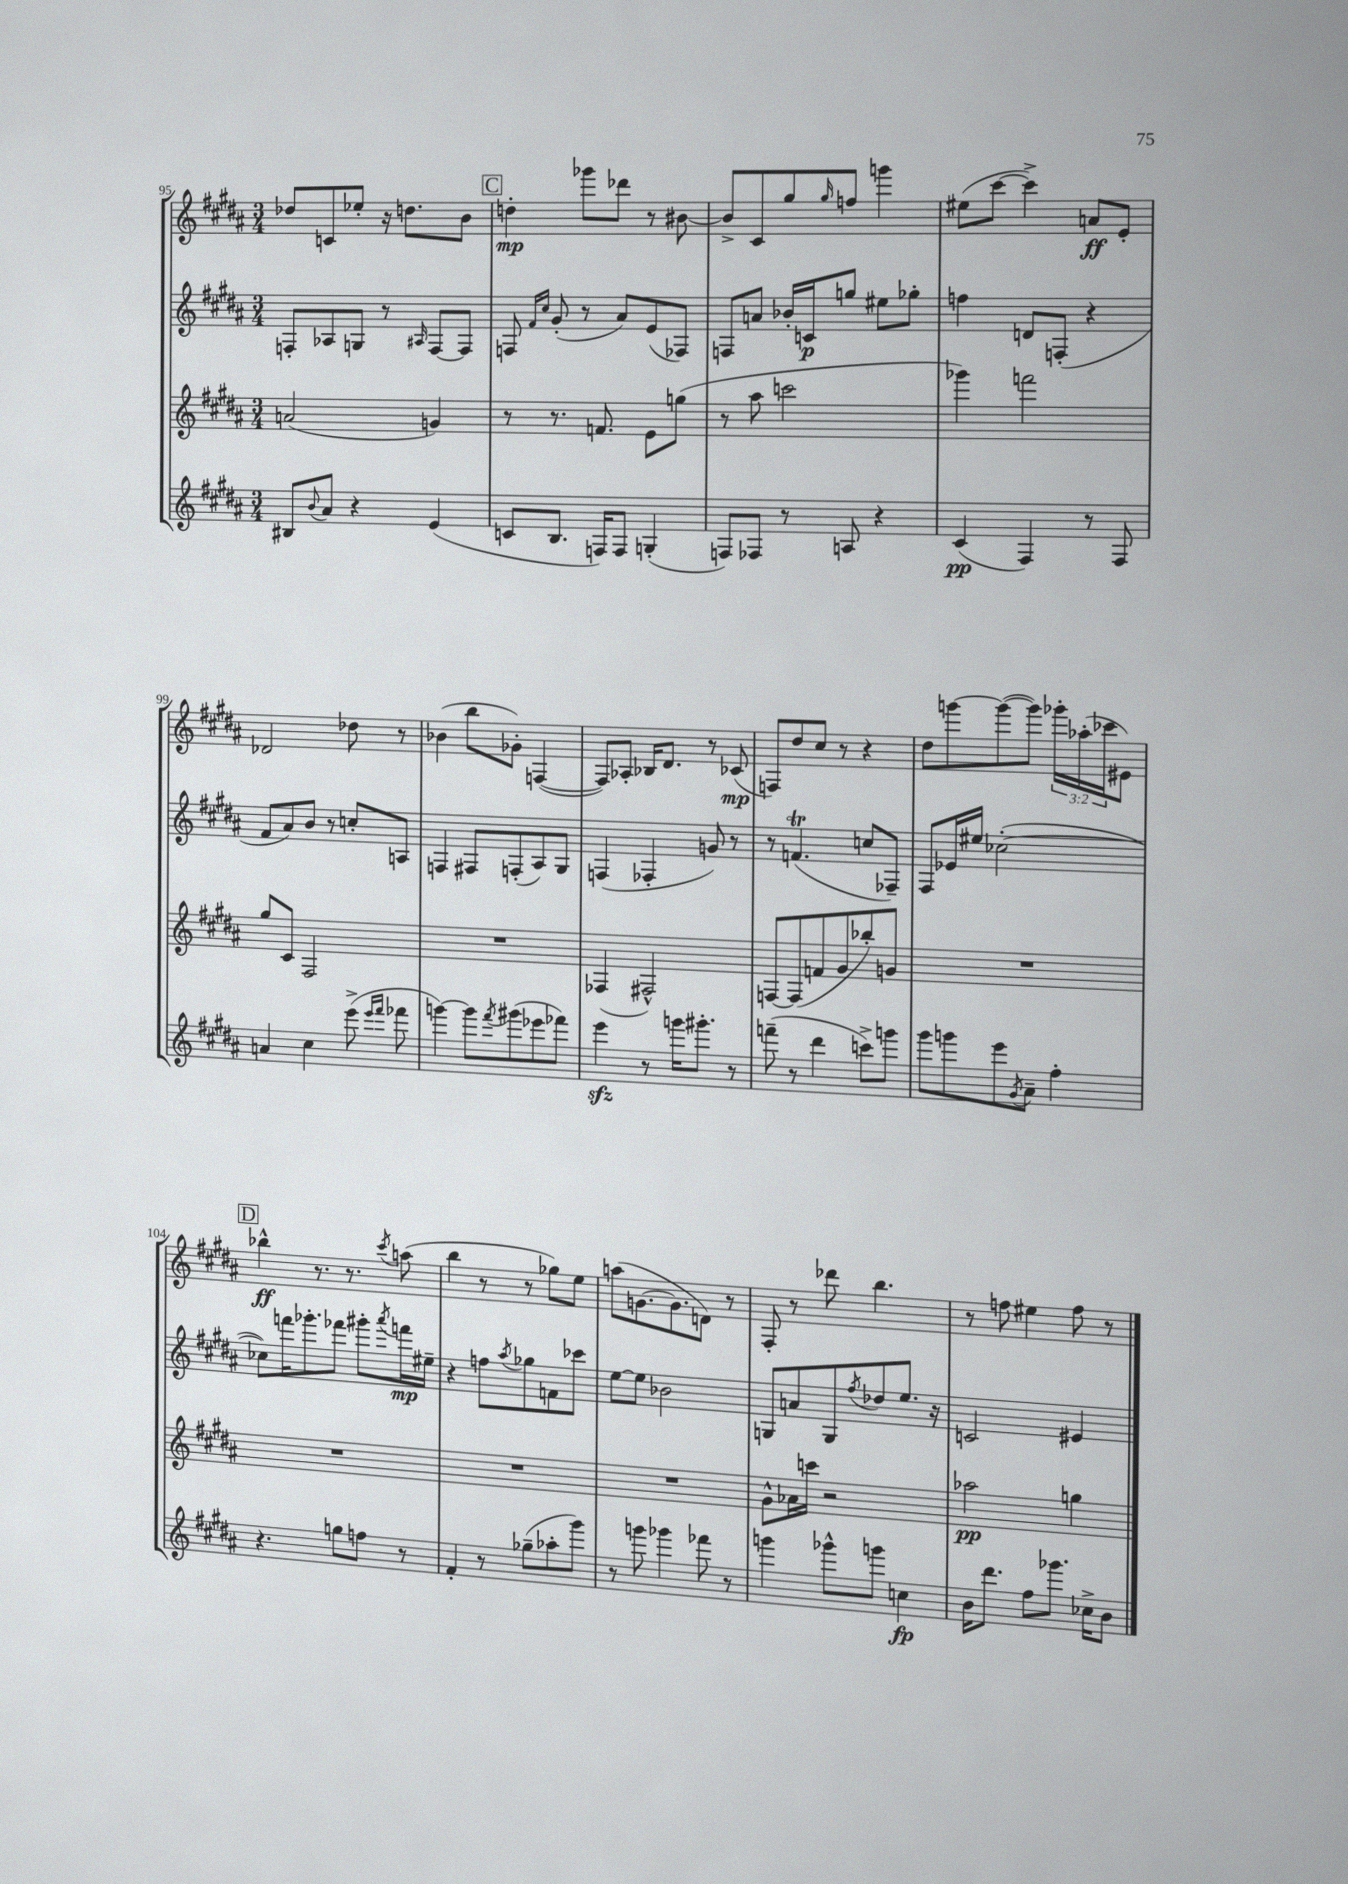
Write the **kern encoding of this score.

**kern	**dynam	**kern	**dynam	**kern	**dynam	**kern	**dynam
*part4	*part4	*part3	*part3	*part2	*part2	*part1	*part1
*staff4	*staff4	*staff3	*staff3	*staff2	*staff2	*staff1	*staff1
*clefG2	*	*clefG2	*	*clefG2	*	*clefG2	*
*k[f#c#g#d#a#]	*	*k[f#c#g#d#a#]	*	*k[f#c#g#d#a#]	*	*k[f#c#g#d#a#]	*
*M3/4	*	*M3/4	*	*M3/4	*	*M3/4	*
=95	=95	=95	=95	=95	=95	=95	=95
8B#X/L	.	(2an/	.	8Fn'/L	.	8dd-X/L	.
8qqb/	.	.	.	.	.	.	.
8a#/J	.	.	.	8A-X/	.	8cn/	.
4r	.	.	.	8Gn/J	.	8ee-X'/J	.
.	.	.	.	8r	.	16r	.
.	.	.	.	.	.	8.ddn\L	.
.	.	.	.	16qqA#X/	.	.	.
(4e/	.	4gn/)	.	[8F/L	.	.	.
.	.	.	.	8F/J]	.	8b\J	.
!!LO:REH:place=s1:t=C
=96	=96	=96	=96	=96	=96	=96	=96
8cn/L	.	8r	.	8Fn/	.	4ddn'\	mp
.	.	.	.	16qqf#/LL	.	.	.
.	.	.	.	16qqcc#/JJ	.	.	.
8.B/J	.	8.r	.	(8g#'/	.	.	.
.	.	.	.	8r	.	8ggg-X\L	.
16Fn/KL)	.	8.fn/	.	.	.	.	.
8F/J	.	.	.	8a#/L)	.	8ddd-X\J	.
(4Gn'/	.	8e\L	.	(8e/	.	8r	.
.	.	(8ggn\J	.	8F-X/J)	.	[8b#X\	.
=97	=97	=97	=97	=97	=97	=97	=97
8Fn/L)	.	8r	.	8Fn/L	.	8b#^/L]	.
8F-X/J	.	8aa#\	.	8an/J	.	8c#/	.
8r	.	2cccn\	.	16b-X'/LL	.	8gg#/	.
.	.	.	.	16cn/J	p	.	.
.	.	.	.	.	.	16qqgg#/	.
8An/	.	.	.	8ggn/J	.	8ffn/J	.
4r	.	.	.	8ee#X\L	.	4gggn\	.
.	.	.	.	8gg-X'\J	.	.	.
=98	=98	=98	=98	=98	=98	=98	=98
(4c#/	pp	4ggg-X\)	.	4ffn\	.	(8ee#X\L	.
.	.	.	.	.	.	[8ccc#\J	.
4F#/)	.	2fffn\	.	8dn/L	.	4ccc#^\])	.
.	.	.	.	(8Fn'/J	.	.	.
8r	.	.	.	4r	.	8an/L	ff
8F#/	.	.	.	.	.	8e'/J	.
!!LO:LB:g=z
=99	=99	=99	=99	=99	=99	=99	=99
4an/	.	8gg#/L	.	8f#/L	.	2d-X/	.
.	.	8c#/J	.	8a#/)	.	.	.
4cc#\	.	2F#/	.	8b/J	.	.	.
.	.	.	.	8r	.	.	.
(8eee^\	.	.	.	8ccn'/L	.	8dd-X\	.
16qqeee/LL	.	.	.	.	.	.	.
16qqfff#/JJ	.	.	.	.	.	.	.
8fff-X\	.	.	.	8An/J	.	8r	.
=100	=100	=100	=100	=100	=100	=100	=100
[4gggn\)	.	2.r	.	4Fn/	.	(4b-X\	.
8ggg\L]	.	.	.	8F#X/L	.	8bb\L	.
8qfff#/	.	.	.	.	.	.	.
(8ggg#X\	.	.	.	(8Fn'/	.	8g-X'\J)	.
8eee-X\	.	.	.	8A#/)	.	([4Fn/	.
8fff-X\J)	.	.	.	8G#/J	.	.	.
=101	=101	=101	=101	=101	=101	=101	=101
4eeezz\	.	(4F-X/	.	(4Fn/	.	8F/L])	.
.	.	.	.	.	.	8A-X'/J	.
8r	.	2F#X^^/)	.	4F-X'/	.	16B-X/KL	.
.	.	.	.	.	.	8.d#/J	.
16gggn\KL	.	.	.	.	.	.	.
8.ggg#X'\J	.	.	.	.	.	.	.
.	.	.	.	8gn/)	.	8r	.
8r	.	.	.	8r	.	(8c-X/	mp
=102	=102	=102	=102	=102	=102	=102	=102
(8fffn~\	.	[8Fn/L	.	8r	.	8Fn/L)	.
8r	.	(8F/]	.	(4.fnT/	.	8dd#/	.
4ddd#\	.	8fn/	.	.	.	8cc#/J	.
.	.	8g#/	.	.	.	8r	.
8cccn^\L)	.	8bb-X'/)	.	8ccn/L	.	4r	.
8gggn\J	.	8gn/J	.	8F-X~/J)	.	.	.
=103	=103	=103	=103	=103	=103	=103	=103
8ggg#\L	.	2.r	.	8F#/L	.	8dd#\L	.
8gggn\	.	.	.	16e-X/L	.	[8gggn\	.
.	.	.	.	16ee#X/JJ	.	.	.
8eee\	.	.	.	([2cc-X'\	.	(8ggg\_	.
8qg#/	.	.	.	.	.	.	.
8a#~\J	.	.	.	.	.	8ggg\J])	.
4ff#'\	.	.	.	.	.	24ggg-X'\LL	.
.	.	.	.	.	.	(24aa-X'\	.
.	.	.	.	.	.	24ccc-X\J	.
.	.	.	.	.	.	8e#X\J)	.
!!LO:LB:g=z
!!LO:REH:place=s1:t=D
=104	=104	=104	=104	=104	=104	=104	=104
4.r	.	2.r	.	8cc-X\L])	.	4bb-X^^\	ff
.	.	.	.	16fffn\K	.	.	.
.	.	.	.	8.ggg-X'\	.	.	.
.	.	.	.	.	.	8.r	.
8ggn\L	.	.	.	8fff-X\J	.	.	.
.	.	.	.	.	.	8.r	.
8ffn\J	.	.	.	8ggg#X'\L	.	.	.
.	.	.	.	8qaaa#/	.	8qccc#/	.
8r	.	.	.	16fffn\L	mp	(8aan\	.
.	.	.	.	16ee#X~\JJ	.	.	.
=105	=105	=105	=105	=105	=105	=105	=105
4f#'/	.	2.r	.	4r	.	4bb\	.
8r	.	.	.	8ffn\L	.	8r	.
.	.	.	.	8qaa#/	.	.	.
(8gg-X~\L	.	.	.	8gg-X\	.	8r	.
8aa-X'\	.	.	.	8fn\	.	8gg-X\L)	.
8ggg#\J)	.	.	.	8ccc-X\J	.	8ee\J	.
=106	=106	=106	=106	=106	=106	=106	=106
8r	.	2.r	.	[8ee\L	.	(8aan\L	.
8gggn\	.	.	.	8ee\J]	.	[8.gn\	.
4ggg-X\	.	.	.	2b-X\	.	.	.
.	.	.	.	.	.	8.g\]	.
8fff-X\	.	.	.	.	.	8dn\J)	.
8r	.	.	.	.	.	8r	.
=107	=107	=107	=107	=107	=107	=107	=107
4gggn\	.	8g#^^\L	.	8Gn/L	.	8F#'/	.
.	.	16a-X\L	.	8an/	.	8r	.
.	.	16cccn\JJ	.	.	.	.	.
8ggg-X^^\L	.	2r	.	8G/	.	8ddd-X\	.
.	.	.	.	8qff#/	.	.	.
8gggn\J	.	.	.	8dd-X/	.	4.bb\	.
4ccn\	fp	.	.	8.ee/J	.	.	.
.	.	.	.	16r	.	.	.
=108	=108	=108	=108	=108	=108	=108	=108
16b\KL	.	2aa-X\	pp	2cn/	.	8r	.
8.ddd#\J	.	.	.	.	.	.	.
.	.	.	.	.	.	8ffn\	.
8ff#\L	.	.	.	.	.	4ee#X\	.
8.ggg-X\J	.	.	.	.	.	.	.
.	.	4ggn\	.	4e#X/	.	8ff\	.
16cc-X^\KL	.	.	.	.	.	.	.
8b\J	.	.	.	.	.	8r	.
==	==	==	==	==	==	==	==
*-	*-	*-	*-	*-	*-	*-	*-
